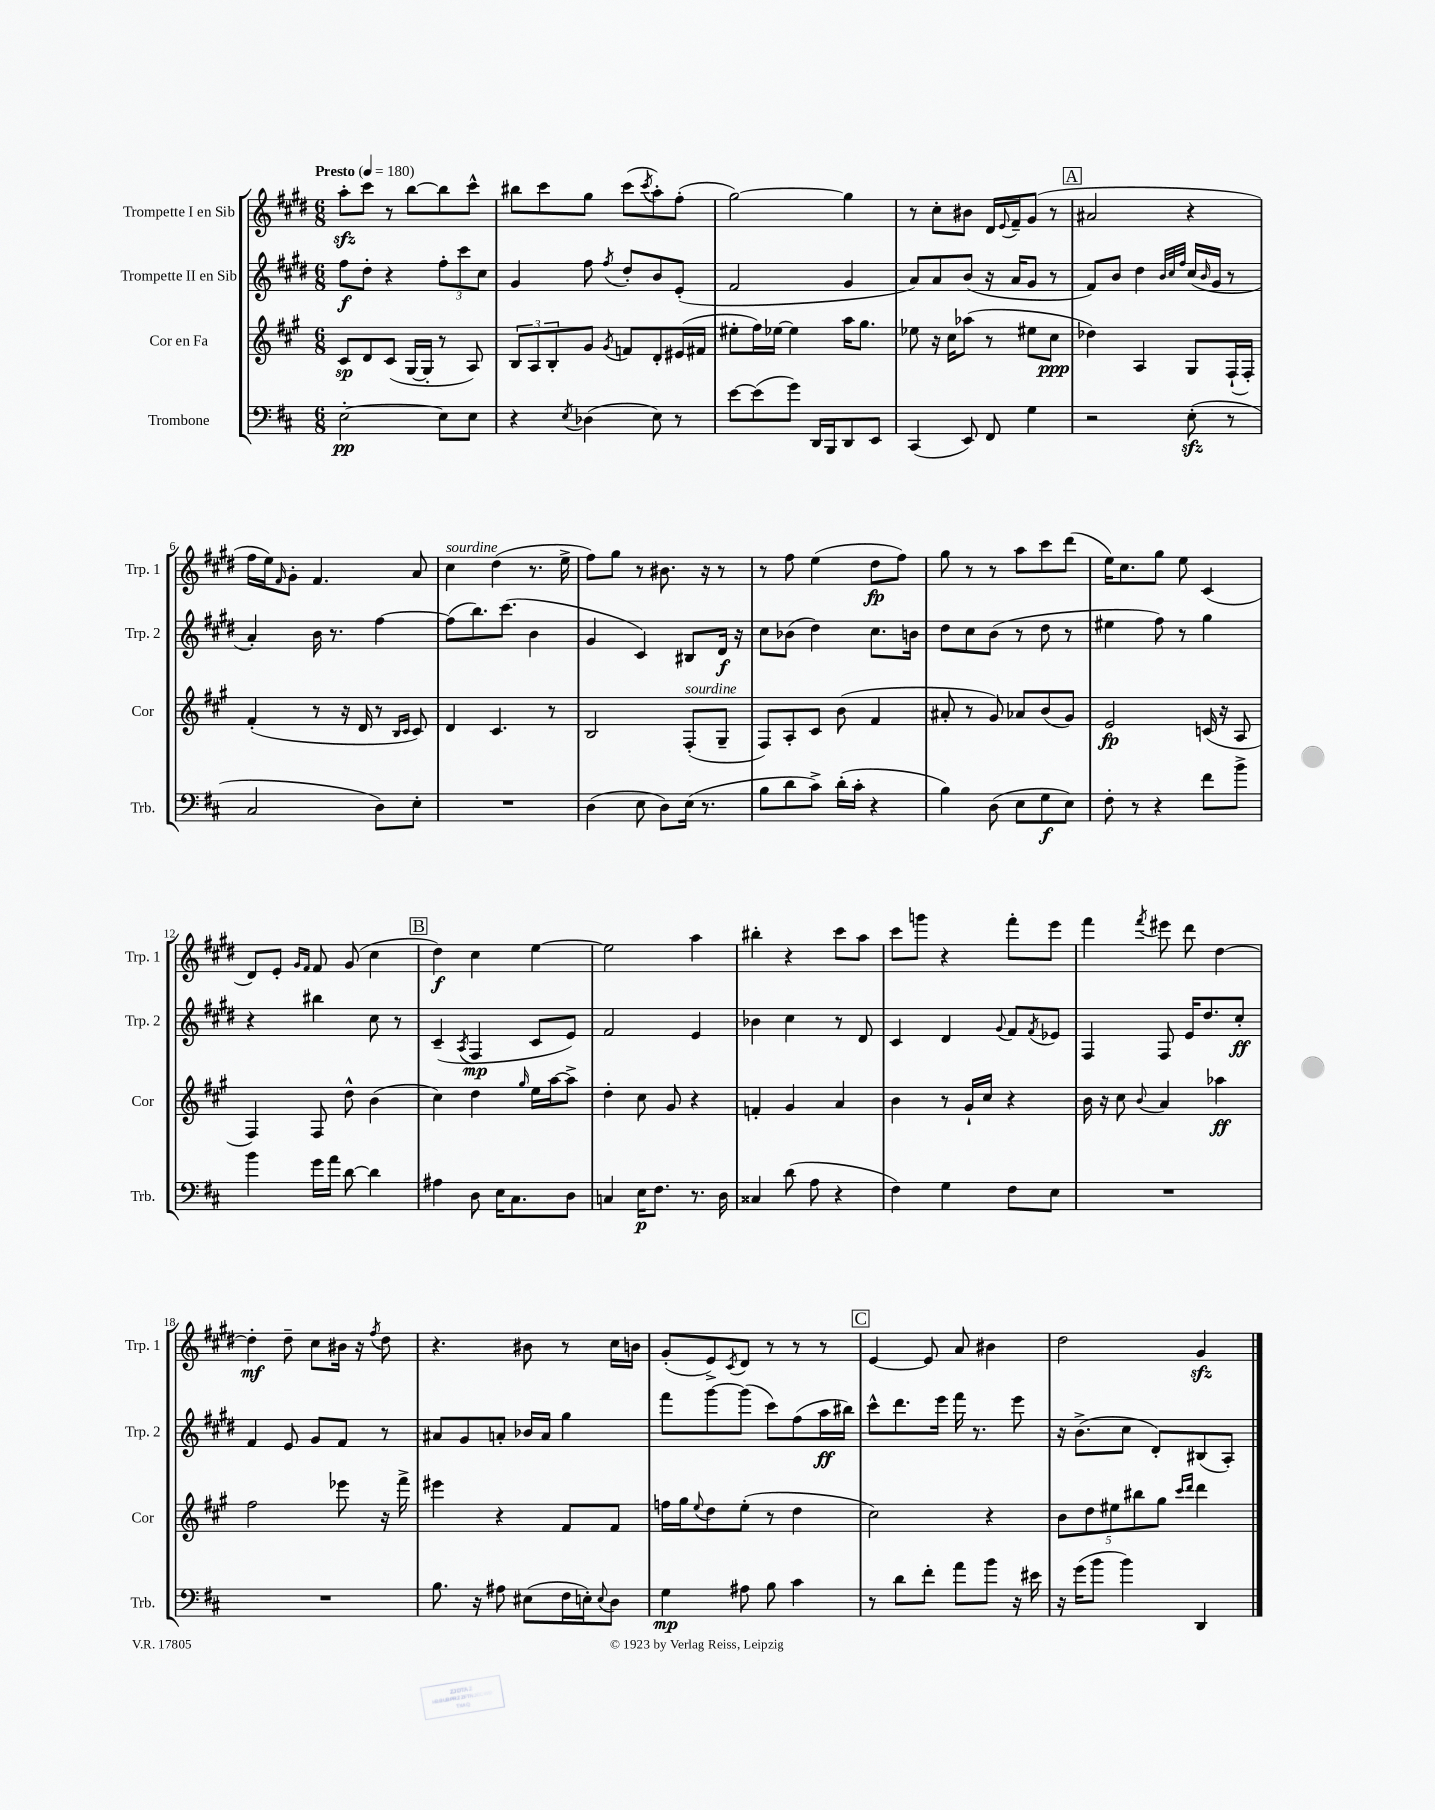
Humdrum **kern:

**kern	**kern	**kern	**kern
*staff4	*staff3	*staff2	*staff1
*clefF4	*clefG2	*clefG2	*clefG2
*k[f#c#]	*k[f#c#g#]	*k[f#c#g#d#]	*k[f#c#g#d#]
*M6/8	*M6/8	*M6/8	*M6/8
*MM180	*MM180	*MM180	*MM180
[2E'\	8c#/L	8ff#\L	8aa'\L
.	8d/	8dd#'\J	8ccc#\J
.	(8c#/J	4r	8r
.	[16G#/LL	.	[8bb\L
.	16G#'/]JJ	.	.
8E\]L	8r	12ff#'\L	8bb\]
.	.	12ccc#\	.
8E\J	8A/)	.	8ccc#^^\J
.	.	12cc#\J	.
=	=	=	=
4r	12B/L	4g#/	8bb#\L
.	12A/	.	.
.	.	.	8ccc#\
.	12B'/	.	.
8qE/	.	.	.
(4D-\	8g#/J	8ff#\	8gg#\J
.	8qg#/	8qff#/	.
.	8f/L	8dd#'/L	(8ccc#\L
.	.	.	8qccc#/
8E\)	8d'/	8b/	8aa'\)
8r	(16e#/L	(8e'/J	(8ff#'\J
.	16f#/JJ	.	.
=	=	=	=
[8e\L	8ee#'\L	2f#/	[2gg#\)
(8e\]	16ff#\L)	.	.
.	[16ee-\JJ	.	.
8g\J)	4ee-\]	.	.
16DD/LL	.	.	.
16BBB/J	.	.	.
8DD/	16aa\LK	4g#/	4gg#\]
.	8.gg#\J	.	.
8EE/J	.	.	.
=	=	=	=
(4CC#/	8ee-\	8a/L)	8r
.	16r	8a/	8cc#'\L
.	16cc#\LK	.	.
8EE/)	(8aa-\J	(8b/J	8b#\J
8FF#/	8r	16r	16d#/LL
.	.	.	8qqe/
.	.	16a/LK	16f#~/J
4G\	8ee#\L	8g#/J	(8g#/J
.	8cc#\J	8r	8r
=	=	=	=
2r	4dd-\)	8f#/L)	2a#/
.	.	8b/J	.
.	4A/	4dd#\	.
.	.	32qqb/LLL	.
.	.	32qqcc#/	.
.	.	32qqff#/JJJ	.
(8E'\	8G#/L	(16cc#/LL	4r
.	.	16qqb/	.
.	.	16g#/JJ	.
8r	(16F#`/L	8r	.
.	16F#'/JJ)	.	.
=	=	=	=
2C#/	(4f#'/	4a'/)	16ff#\LL
.	.	.	16ee\J)
.	.	.	16qqf#/
.	.	.	8g#'\J
.	8r	16b\	4.f#/
.	.	8.r	.
.	16r	.	.
.	16d/	.	.
8D\L)	8r	[4ff#\	.
.	16qqB/LL	.	.
.	16qqc#/JJ	.	.
8E'\J	8c#/)	.	8a/
=	=	=	=
2.r	4d/	(8ff#\]L	4cc#\
.	.	8.bb\)	.
.	4.c#/	.	(4dd#\
.	.	(8.ccc#\J	.
.	.	4b\	8.r
.	8r	.	.
.	.	.	16ee^\
=	=	=	=
(4D\	2B/	4g#/	8ff#\L)
.	.	.	8gg#\J
8E\	.	4c#/)	8r
8D\L)	.	.	8.b#\
(16E\Jk	(8F#'/L	8B#/L	.
8.r	.	.	16r
.	8G#~/J	16d#/Jk	8r
.	.	16r	.
=	=	=	=
8B\L	8F#/L)	8cc#\L	8r
8d\	8A'/	(8b-\J	8ff#\
8c#^\J)	8c#/J	4dd#\)	(4ee\
(16d'\LL	(8b\	.	.
16c#'\JJ	.	.	.
4r	4f#/	8.cc#\L	8dd#\L
.	.	.	8ff#\J)
.	.	16b\Jk	.
=	=	=	=
4B\)	8a#'/	8dd#\L	8gg#\
.	8r	8cc#\	8r
(8D\	8g#/)	(8b\J	8r
8E\L	8a-/L	8r	8aa\L
8G\	(8b/	8dd#\	8ccc#\
8E\J)	8g#/J)	8r	(8ddd#\J
=	=	=	=
8F#'\	2e/	4ee#\	16ee\LK)
.	.	.	8.cc#\
8r	.	.	.
4r	.	8ff#\)	8gg#\J
.	.	8r	8ee\
8f#\L	(16c/	4gg#\	(4c#/
.	16r	.	.
8b^\J	8A/	.	.
=	=	=	=
4b\	4F#/)	4r	8d#/L)
.	.	.	8e'/J
.	.	.	16qqg#/LL
.	.	.	16qqf#/JJ
16g\LL	8F#/	4bb#\	8f#/
16a\JJ	.	.	.
[8d\	8dd^^\	.	(8g#/
4d\]	(4b\	8cc#\	4cc#\
.	.	8r	.
=	=	=	=
4A#\	4cc#\)	(4c#~/	4dd#\)
.	.	8qA/	.
8D\	4dd\	4F#/	4cc#\
16E\LK	.	.	.
8.C#\	.	.	.
.	16qqgg#/	.	.
.	16ee\LL	8c#/L	[4ee\
.	[16aa\J	.	.
8D\J	8aa^\]J	8e/J)	.
=	=	=	=
4C/	4dd'\	2f#/	2ee\]
16E\LK	8cc#\	.	.
8.F#\J	.	.	.
.	8g#/	.	.
8.r	4r	4e/	4aa\
16D\	.	.	.
=	=	=	=
4C##/	4f'/	4b-\	4bb#'\
(8d\	4g#/	4cc#\	4r
8A\	.	.	.
4r	4a/	8r	8ccc#\L
.	.	8d#/	8aa\J
=	=	=	=
4F#\)	4b\	4c#/	8ccc#\L
.	.	.	8ggg\J
4G\	8r	4d#/	4r
.	16g#`/LL	.	.
.	16cc#/JJ	.	.
.	.	8qqg#/	.
8F#\L	4r	8f#/L	8fff#'\L
.	.	8qf#/	.
8E\J	.	8e-/J	8eee\J
=	=	=	=
2.r	16b\	4F#/	4fff#\
.	16r	.	.
.	8cc#\	.	.
.	8qqb/	.	8qfff#/
.	4a/	8F#/	8eee#\
.	.	16e/LK	8ddd#\
.	.	8.dd#/	.
.	4aa-\	.	[4dd#\
.	.	8cc#'/J	.
=	=	=	=
2.r	2ff#\	4f#/	4dd#'\]
.	.	8e/	8dd#~\
.	.	8g#/L	8cc#\L
.	8eee-\	8f#/J	16b#\Jk
.	.	.	16r
.	.	.	8qff#/
.	16r	8r	8dd#\
.	16fff#^\	.	.
=	=	=	=
8.B\	4eee#\	8a#/L	4.r
.	.	8g#/	.
16r	.	.	.
8A#\	4r	8a'/J	.
(8E#\L	.	16b-/LL	8b#\
.	.	16a/JJ	.
16F#\L	8f#/L	4gg#\	8r
16E'\J)	.	.	.
8qqE/	.	.	.
8D\J	8f#/J	.	16cc#\LL
.	.	.	16b\JJ
=	=	=	=
4G\	16ff\LL	8fff#\L	(8g#'/L
.	16gg#\J	.	.
.	8qqee/	.	.
.	8dd\	[8ggg#\	8e^/)
.	.	.	8qc#/
8A#\	(8ee'\J	(8ggg#\]J	8d#/J
8B\	8r	8ccc#\L)	8r
4c#\	4dd\	(8ff#\	8r
.	.	16aa\L	8r
.	.	16bb#\JJ)	.
=	=	=	=
8r	2cc#\)	8ccc#^^\L	[4e/
8d\L	.	8.ddd#\	.
8f#'\J	.	.	8e/]
.	.	16eee\Jk	.
8a\L	.	16fff#\	8a/
.	.	8.r	.
8b\J	4r	.	4b#\
16r	.	8eee\	.
16e#\	.	.	.
=	=	=	=
16r	10b\L	16r	2dd#\
(16g\LK	.	(8.b^\L	.
.	10dd\	.	.
8b\J	.	.	.
.	10ee#\	.	.
4b\)	.	8cc#\J	.
.	10bb#\	.	.
.	.	8d#'/L)	.
.	10gg#\J	.	.
.	16qqccc#/LL	.	.
.	16qqddd/JJ	.	.
4DD/	4ddd\	(8B#/	4g#/
.	.	8A'/J)	.
==	==	==	==
*-	*-	*-	*-
